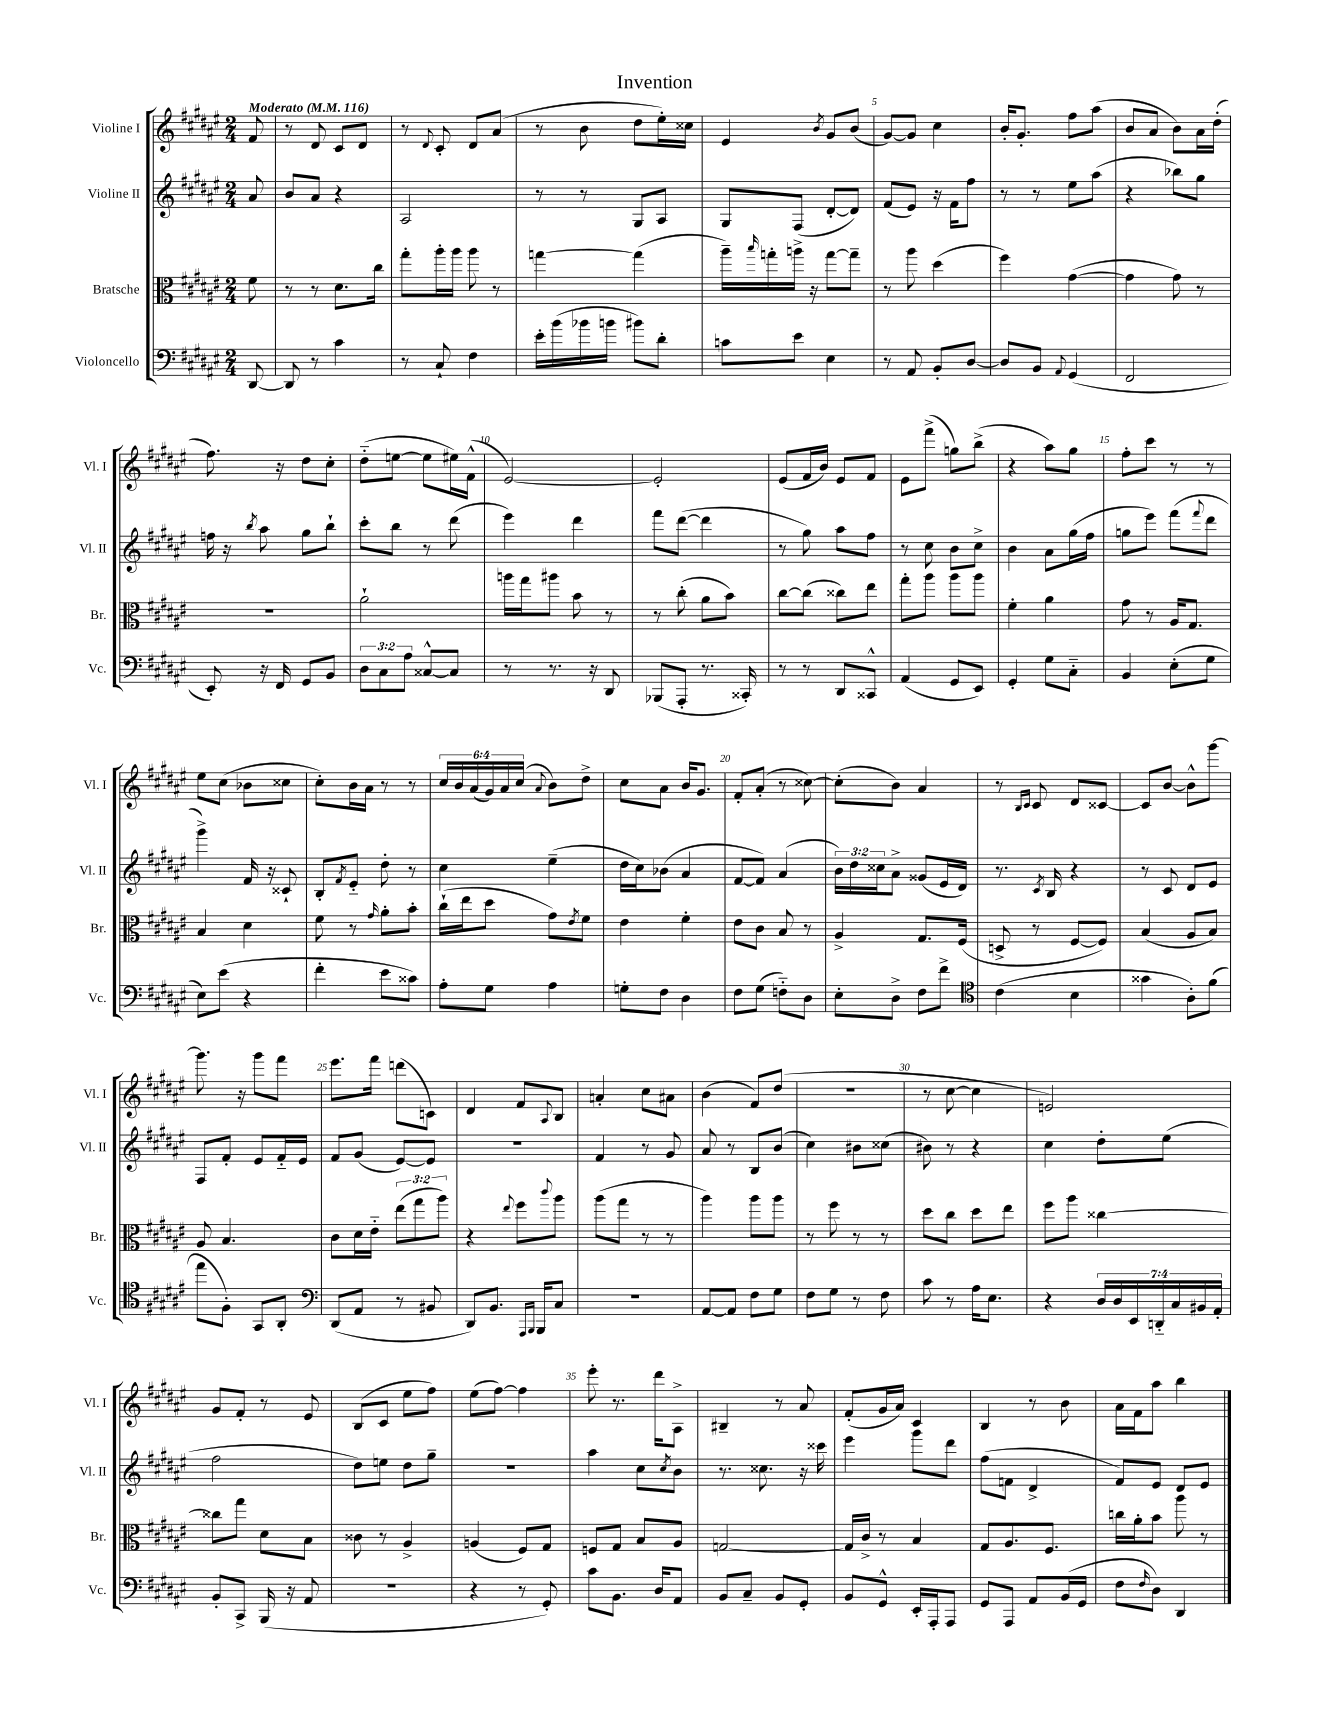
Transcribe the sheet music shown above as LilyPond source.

\header { title = "Invention" }
<<
\new StaffGroup <<
\new Staff = "s0" \with { instrumentName = "Violine I" shortInstrumentName = "Vl. I" } {
    \clef treble \key fis \major \numericTimeSignature \time 2/4 \override Staff.TupletNumber.text = #tuplet-number::calc-fraction-text \partial 8 \tempo "Moderato" 4 = 116
    fis'8 |
    r8 dis'8 cis'8 dis'8 |
    r8 \appoggiatura { dis'8 } cis'8-. dis'8 ais'8( |
    r8 b'8 dis''8 eis''16-.) cisis''16 |
    eis'4 \acciaccatura { b'8 } gis'8 b'8( |
    gis'8~) gis'8 cis''4 |
    b'16-. gis'8.-. fis''8 ais''8( |
    b'8 ais'8 b'8) ais'16 dis''16-.( |
    fis''8.) r16 dis''8 cis''8-. |
    dis''8-_( e''8~ e''8 eis''16) fis'16-^( |
    eis'2~) |
    eis'2-. |
    eis'8( fis'16 b'16) eis'8 fis'8 |
    eis'8 fis'''8->( g''8) b''8->( |
    r4 ais''8) gis''8 |
    fis''8-. cis'''8 r8 r8 |
    eis''8 cis''8( bes'8 cisis''8 |
    cis''8-.) b'16 ais'16 r8 r8 |
    \tuplet 6/4 { cis''16 b'16 ais'16( gis'16) ais'16 cis''16( } \appoggiatura { ais'8 } b'8) dis''8-> |
    cis''8 ais'8 b'16 gis'8. |
    fis'8-. ais'8-.( r8 cisis''8~) |
    cisis''8-.( b'8) ais'4 |
    r8 \grace { b16 cis'16 } cis'8 dis'8 cisis'8~ |
    cisis'8 b'8~ b'8-^ gis'''8~ |
    gis'''8. r16 gis'''8 fis'''8 |
    eis'''8. fis'''16 d'''8( c'8) |
    dis'4 fis'8 \appoggiatura { ais8 } b8 |
    a'4-. cis''8 ais'8 |
    b'4( fis'8) dis''8( |
    r2 |
    r8 cis''8~ cis''4 |
    e'2) |
    gis'8 fis'8-. r8 eis'8 |
    b8( cis'8 eis''8 fis''8) |
    eis''8( fis''8~) fis''4 |
    eis'''8-. r8. dis'''16 ais8-> |
    bis4-- r8 ais'8 |
    fis'8-.( gis'16 ais'16) cis'4 |
    b4 r8 b'8 |
    ais'16 fis'16 ais''8 b''4 \bar "|." |
}
\new Staff = "s1" \with { instrumentName = "Violine II" shortInstrumentName = "Vl. II" } {
    \clef treble \key fis \major \numericTimeSignature \time 2/4 \override Staff.TupletNumber.text = #tuplet-number::calc-fraction-text \partial 8
    ais'8 |
    b'8 ais'8 r4 |
    ais2 |
    r8 r8 gis8 ais8 |
    gis8 fis8( dis'8~-. dis'8) |
    fis'8( eis'8) r16 fis'16 fis''8 |
    r8 r8 eis''8 ais''8( |
    r4 bes''8) gis''8 |
    f''16 r16 \acciaccatura { b''8 } ais''8 gis''8 b''8-! |
    cis'''8-. b''8 r8 dis'''8( |
    eis'''4) dis'''4 |
    fis'''8 dis'''8~( dis'''4 |
    r8 gis''8) ais''8 fis''8 |
    r8 cis''8 b'8 cis''8-> |
    b'4 ais'8 gis''16( fis''16 |
    g''8 eis'''8) fis'''8( \appoggiatura { fis'''8 } dis'''8 |
    gis'''4->) fis'16 r16 cisis'8-! |
    b8-. \acciaccatura { fis'8 } eis'8-_ dis''8-. r8 |
    cis''4 eis''4--( |
    dis''16 cis''16) bes'8( ais'4 |
    fis'8~ fis'8) ais'4( |
    \tuplet 3/2 { b'16) dis''16 cisis''16 } ais'8-> gisis'8( eis'16 dis'16) |
    r8. \acciaccatura { cis'8 } b16 r4 |
    r8 cis'8 dis'8 eis'8 |
    fis8 fis'8-. eis'8 fis'16-_ eis'16 |
    fis'8 gis'8( eis'8~) eis'8 |
    r2 |
    fis'4 r8 gis'8 |
    ais'8 r8 b8 b'8( |
    cis''4) bis'8 cisis''8( |
    bis'8) r8 r4 |
    cis''4 dis''8-. eis''8( |
    fis''2 |
    dis''8) e''8 dis''8 gis''8-- |
    R2 |
    ais''4 cis''8 \acciaccatura { cis''8 } b'8 |
    r8. cisis''8. r16 cisis'''16 |
    eis'''4 gis'''8 dis'''8 |
    fis''8( f'8 dis'4-> |
    fis'8) eis'8 dis'8 eis'8 \bar "|." |
}
\new Staff = "s2" \with { instrumentName = "Bratsche" shortInstrumentName = "Br." } {
    \clef alto \key fis \major \numericTimeSignature \time 2/4 \override Staff.TupletNumber.text = #tuplet-number::calc-fraction-text \partial 8
    fis'8 |
    r8 r8 dis'8. cis''16 |
    gis''8-. ais''16-. ais''16 ais''8 r8 |
    g''4~ g''4( |
    ais''16--) \grace { b''16 } g''16-. a''16-> r16 g''8~ g''8-- |
    r8 ais''8 dis''4( |
    fis''4) gis'4~( |
    gis'4 gis'8) r8 |
    R2 |
    ais'2-! |
    a''16 gis''16 ais''8 b'8 r8 |
    r8 cis''8-.( ais'8 b'8) |
    cis''8~ cis''8( cisis''8) eis''8 |
    gis''8-. ais''8 ais''8 ais''8 |
    fis'4-. ais'4 |
    gis'8 r8 ais16 gis8. |
    b4 dis'4 |
    fis'8 r8 \grace { gis'16 } ais'8-. b'8-. |
    cis''16-!( eis''16 dis''8 gis'8) \acciaccatura { eis'8 } fis'8 |
    eis'4 fis'4-. |
    eis'8 cis'8 b8 r8 |
    ais4-> gis8. fis16( |
    d8-> r8 fis8~ fis8) |
    b4( ais8 b8) |
    ais8 b4. |
    cis'8 dis'16 eis'16-_ \tuplet 3/2 { eis''8( gis''8 ais''8) } |
    r4 \appoggiatura { eis''8 } fis''8 \appoggiatura { cis'''8 } ais''8 |
    ais''8( gis''8 r8 r8 |
    ais''4) ais''8 ais''8 |
    r8 fis''8 r8 r8 |
    dis''8 cis''8 dis''8 eis''8 |
    fis''8 ais''8 cisis''4~ |
    cisis''8 gis''8 dis'8 b8 |
    cisis'8 r8 ais4-> |
    a4( fis8) gis8 |
    f8 gis8 b8 ais8 |
    g2~ |
    g16 cis'16-> r8 b4 |
    gis8 ais8. fis8. |
    c''16 ais'16-. b'8 ais''8 r8 \bar "|." |
}
\new Staff = "s3" \with { instrumentName = "Violoncello" shortInstrumentName = "Vc." } {
    \clef bass \key fis \major \numericTimeSignature \time 2/4 \override Staff.TupletNumber.text = #tuplet-number::calc-fraction-text \partial 8
    dis,8~ |
    dis,8 r8 cis'4 |
    r8 cis8-! fis4 |
    eis'16-. b'16( bes'16 b'16 bis'8) dis'8-. |
    c'8 eis'8 eis4 |
    r8 ais,8 b,8-. dis8~ |
    dis8 b,8 \appoggiatura { ais,8 } gis,4( |
    fis,2 |
    eis,8-.) r16 fis,16 gis,8 b,8 |
    \tuplet 3/2 { dis8 cis8 ais8 } cisis8~-^ cisis8 |
    r8 r8. r16 dis,8 |
    bes,,8( ais,,8-. r8. cisis,16-.) |
    r8 r8 dis,8 cisis,8-^ |
    ais,4( gis,8 eis,8) |
    gis,4-. gis8 cis8-_ |
    b,4 eis8-.( gis8 |
    eis8) eis'8( r4 |
    fis'4-. eis'8 cisis'8) |
    ais8-. gis8 ais4 |
    g8-. fis8 dis4 |
    fis8 gis8( f8-_) dis8 |
    eis8-. dis8-> fis8 fis'8-> |
    \clef tenor cis'4( b4 |
    gisis'4 ais8-.) fis'8( |
    eis''8 fis8-.) gis,8 ais,8-. |
    \clef bass dis,8( ais,8 r8 bis,8 |
    dis,8) b,8. \grace { ais,,16 b,,16 } b,,16 cis8 |
    R2 |
    ais,8~ ais,8 fis8 gis8 |
    fis8 gis8 r8 fis8 |
    cis'8 r8 ais16 eis8. |
    r4 \tuplet 7/4 { dis16 dis16 eis,16 d,16-_ cis16 bis,16 ais,16-. } |
    b,8-. cis,8-> b,,16( r16 ais,8 |
    R2 |
    r4 r8 gis,8-.) |
    cis'8 b,8. dis16 ais,8 |
    b,8 cis8-- b,8 gis,8-. |
    b,8 gis,8-^ eis,16-. ais,,16-. ais,,8 |
    gis,8 ais,,8 ais,8 b,16( gis,16 |
    fis8 \grace { fis16 } dis8) dis,4 \bar "|." |
}
>>
>>
\layout { \context { \Score \override BarNumber.break-visibility = ##(#f #t #t) barNumberVisibility = #(every-nth-bar-number-visible 5) } }
